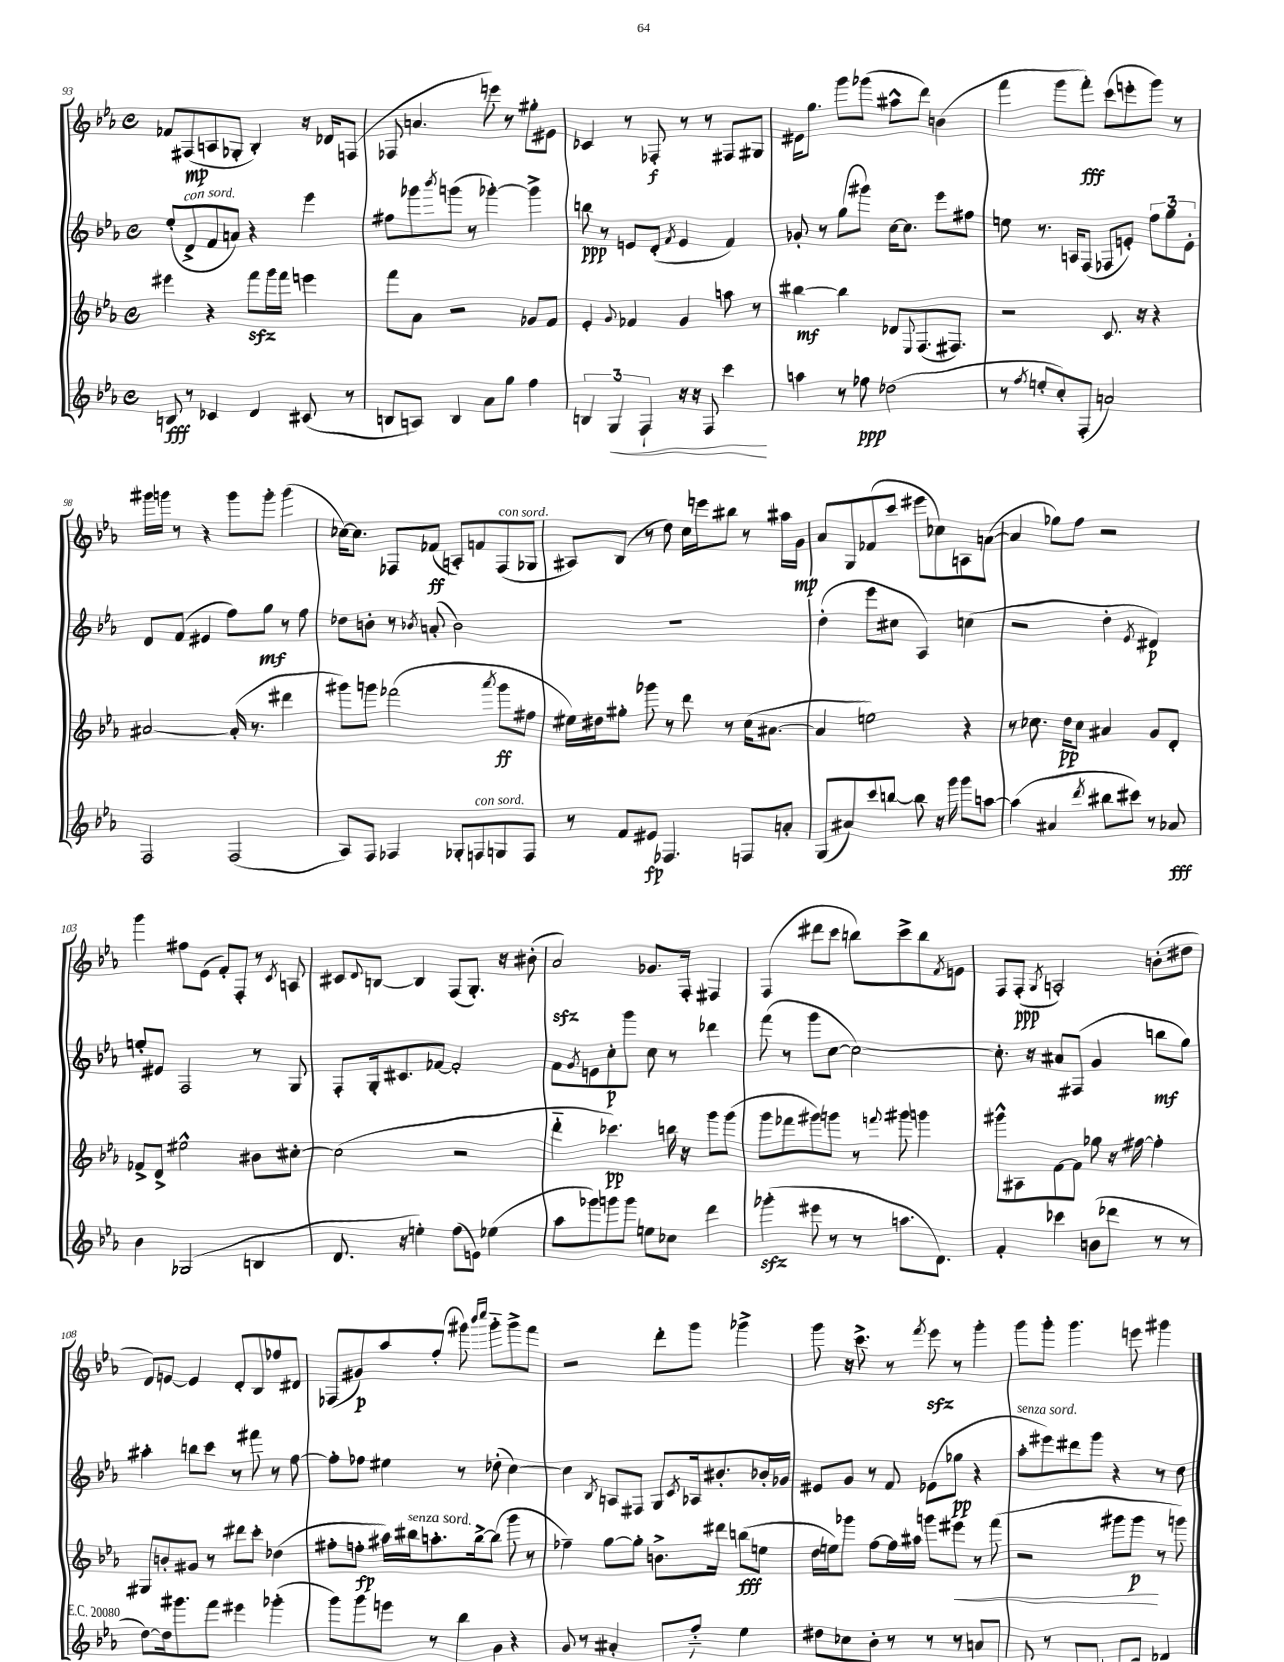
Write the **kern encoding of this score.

**kern	**dynam	**kern	**dynam	**kern	**dynam	**kern	**dynam
*part4	*part4	*part3	*part3	*part2	*part2	*part1	*part1
*staff4	*staff4	*staff3	*staff3	*staff2	*staff2	*staff1	*staff1
*clefG2	*	*clefG2	*	*clefG2	*	*clefG2	*
*k[b-e-a-]	*	*k[b-e-a-]	*	*k[b-e-a-]	*	*k[b-e-a-]	*
*M4/4	*	*M4/4	*	*M4/4	*	*M4/4	*
*met(c)	*	*met(c)	*	*met(c)	*	*met(c)	*
=93	=93	=93	=93	=93	=93	=93	=93
8Bn/	fff	4eee#X\	.	(8ee-'/L	.	8f-X/L	.
!	!	!	!	!LO:TX:a:i:t=con sord.	!	!	!
8r	.	.	.	8d^/	.	(8F#X/	mp
4c-X/	.	4r	.	8f/	.	8An/	.
.	.	.	.	8an/J)	.	8G-X'/J	.
4d/	.	8fffzz\L	.	4r	.	4B-'/)	.
.	.	16ggg\L	.	.	.	.	.
.	.	16fff\JJ	.	.	.	.	.
(8c#X/	.	4eeen\	.	4eee-\	.	16r	.
.	.	.	.	.	.	16d-X/KL	.
8r	.	.	.	.	.	(8Fn/J	.
=94	=94	=94	=94	=94	=94	=94	=94
8Bn/L	.	8fff\L	.	8ff#X\L	.	8F-X/	.
8An/J)	.	8a-\J	.	8ggg-X\	.	4.an/	.
.	.	.	.	8qbbb-/	.	.	.
4B/	.	2r	.	(8gggn\J	.	.	.
.	.	.	.	8r	.	.	.
8a-\L	.	.	.	[4ggg-X'\)	.	8eeen\)	.
8gg\J	.	.	.	.	.	8r	.
4ff\	.	8g-X/L	.	4ggg-^\]	.	8gg#X'\L	.
.	.	8f/J	.	.	.	8e#X\J	.
=95	=95	=95	=95	=95	=95	=95	=95
6Bn/	.	4e-'/	.	8bbn\	ppp	4c-X/	.
.	.	.	.	8r	.	.	.
!	!LO:HP:b	!	!	!	!	!	!
6G/	<	.	.	.	.	.	.
.	.	8qqg/	.	.	.	.	.
.	.	4f-X/	.	8en/L	.	8r	.
6F`/	.	.	.	.	.	.	.
.	.	.	.	(8d'/J	.	8F-X'/	f
.	.	.	.	8qf/	.	.	.
16r	.	4g/	.	4e/	.	8r	.
16r	.	.	.	.	.	.	.
8F/	.	.	.	.	.	8r	.
4ccc\	.	8aan\	.	4f/)	.	8F#X/L	.
.	.	8r	.	.	.	8G#X/J	.
.	[	.	.	.	.	.	.
=96	=96	=96	=96	=96	=96	=96	=96
4aan\	.	[4bb#X\	mf	8g-X'/	.	16e#X\KL	.
.	.	.	.	.	.	8.gg\J	.
.	.	.	.	8r	.	.	.
8r	.	4bb#\]	.	(8gg\L	.	8ggg\L	.
8ff-X\	ppp	.	.	8ggg#X\J)	.	(8ggg-X\J	.
(2dd-X\	.	8d-X/L	.	[16cc\KL	.	8aa#X^^\L	.
.	.	.	.	8.cc\J]	.	.	.
.	.	8qqE-/	.	.	.	.	.
.	.	(8.F/	.	.	.	8ddd\J)	.
.	.	.	.	8eee-\L	.	(4bn\	.
.	.	8.F#X/J)	.	.	.	.	.
.	.	.	.	8ff#X\J	.	.	.
=97	=97	=97	=97	=97	=97	=97	=97
8r	.	2r	.	8een\	.	4fff\	.
8qff/	.	.	.	.	.	.	.
8een'/L	.	.	.	8.r	.	.	.
8cc'/)	.	.	.	.	.	8ggg\L	.
.	.	.	.	16An/KL	.	.	.
(8F'/J	.	.	.	(8F/J	.	8fff'\J)	fff
2an/)	.	8.c/	.	8F-X/L	.	(8ccc\L	.
.	.	.	.	8en'/J)	.	8eeen'\	.
.	.	16r	.	.	.	.	.
.	.	4r	.	12ff\L	.	8ggg\J)	.
.	.	.	.	12gg\	.	.	.
.	.	.	.	.	.	8r	.
.	.	.	.	12e'\J	.	.	.
!!LO:LB:g=z
=98	=98	=98	=98	=98	=98	=98	=98
2F/	.	[2a#X/	.	8d/L	.	16ggg#X\LL	.
.	.	.	.	.	.	16gggn\JJ	.
.	.	.	.	(8f/J	.	8r	.
.	.	.	.	4e#X/	.	4r	.
(2F/	.	(16a#'/]	.	8ff\L)	.	8ggg\L	.
.	.	8.r	.	.	.	.	.
.	.	.	.	8gg\J	mf	8ggg'\J	.
.	.	4ddd#X\	.	8r	.	(4ggg\	.
.	.	.	.	8ff\	.	.	.
=99	=99	=99	=99	=99	=99	=99	=99
8A-/L)	.	8ggg#X\L)	.	8dd-X\L	.	[16cc-X\KL)	.
.	.	.	.	.	.	8.cc-\J]	.
8F/J	.	8gggn\J	.	8bn'\J	.	.	.
4F-X/	.	(2fff-X\	.	8r	.	8F-X/L	.
.	.	.	.	8qb-X/	.	.	.
.	.	.	.	(8an'/	.	(8f-X/J	ff
8G-X'/L	.	.	.	2b-\)	.	8An'/L)	.
!LO:TX:a:i:t=con sord.	!	!	!	!	!	!	!
8Fn/	.	.	.	.	.	8fn/	.
.	.	8qaaa-/	.	.	.	.	.
!	!	!	!	!	!	!LO:TX:a:i:t=con sord.	!
8Gn/	.	8ggg\L	ff	.	.	(8F-/	.
8F/J	.	8ff#X\J	.	.	.	8G-X/J	.
=100	=100	=100	=100	=100	=100	=100	=100
8r	.	16ee#X\LL)	.	1r	.	8A#X/L)	.
.	.	16dd#X\J	.	.	.	.	.
8f/L	.	8gg#X'\J	.	.	.	(8B-/J	.
8e#X/J	fp	8ggg-X\	.	.	.	8r	.
4.F-X/	.	8r	.	.	.	8dd\)	.
.	.	8ddd\	.	.	.	16cc\LL	.
.	.	.	.	.	.	16eeen\J	.
.	.	8r	.	.	.	8bb#X\J	.
8Fn/L	.	(16cc\KL	.	.	.	8r	.
.	.	[8.a#X\J	.	.	.	.	.
8an'/J	.	.	.	.	.	16aa#X\LL	.
.	.	.	.	.	.	16g\JJ	mp
=101	=101	=101	=101	=101	=101	=101	=101
(8G/L	.	4a#/]	.	(4dd'\	.	8a-/L	.
8a#X/)	.	.	.	.	.	8G/	.
8ccc/	.	2een\)	.	8eee-\L	.	(8f-X/	.
[8bbn/J	.	.	.	8cc#X\J	.	8ccc/J	.
8bb\]	.	.	.	4A-/)	.	8eee#X\L	.
16r	.	.	.	.	.	8cc-X\)	.
16ggg\	.	.	.	.	.	.	.
8ggg\L	.	4r	.	(4ccn\	.	8An\	.
[8aan\J	.	.	.	.	.	([8an\J	.
=102	=102	=102	=102	=102	=102	=102	=102
(4aa\]	.	8r	.	2r	.	4a/]	.
.	.	8.cc-X\	.	.	.	.	.
4a#X/	.	.	.	.	.	8gg-X\L)	.
.	.	16dd\KL	pp	.	.	.	.
.	.	8cc-\J	.	.	.	8ff\J	.
8qddd/	.	.	.	.	.	.	.
8bb#X\L	.	4a#X/	.	4dd'\	.	2r	.
8ccc#X\J)	.	.	.	.	.	.	.
.	.	.	.	8qe-/	.	.	.
8r	.	8g/L	.	4d#X/)	p	.	.
8a-X/	fff	8d'/J	.	.	.	.	.
!!LO:LB:g=z
=103	=103	=103	=103	=103	=103	=103	=103
4b-\	.	8f-X^/L	.	8een'/L	.	4ggg\	.
.	.	8d^/J	.	8e#X/J	.	.	.
(2G-X/	.	2ee#X^^\	.	2F/	.	8ff#X\L	.
.	.	.	.	.	.	(8e-\J	.
.	.	.	.	.	.	8f'/L)	.
.	.	.	.	.	.	8F'/J	.
4Bn/	.	8b#X\L	.	8r	.	8r	.
.	.	.	.	.	.	8qc/	.
.	.	[8cc#X'\J	.	8G/	.	8An/	.
=104	=104	=104	=104	=104	=104	=104	=104
8.d/	.	(2cc#\]	.	8F'/L	.	8c#X/L	.
.	.	.	.	.	.	8qqd/	.
.	.	.	.	16G'/k	.	[8Bn/J	.
16r	.	.	.	8.c#X/	.	.	.
4een'\)	.	.	.	.	.	4B/]	.
.	.	.	.	[8f-X/J	.	.	.
(8ff\L	.	2r	.	2f-'/]	.	(8F/L	.
8en\J)	.	.	.	.	.	8.G'/J)	.
(4ee-X\	.	.	.	.	.	.	.
.	.	.	.	.	.	16r	.
.	.	.	.	.	.	(8b#X'\	.
=105	=105	=105	=105	=105	=105	=105	=105
8aa-\L	.	4ddd\	.	8f\L	.	2a-zz/)	.
.	.	.	.	8qg/	.	.	.
8ggg-X\)	.	.	.	8en\	.	.	.
8gggn\	.	4.ccc-X\)	pp	8cc'\	p	.	.
8ggg\J	.	.	.	8ggg\J	.	.	.
8een\L	.	.	.	8cc\	.	8.g-X/L	.
8cc-X\J	.	16bbn\	.	8r	.	.	.
.	.	16r	.	.	.	16F'/Jk	.
4ddd\	.	8ggg\L	.	4ddd-X\	.	4F#X/	.
.	.	(8ggg\J	.	.	.	.	.
=106	=106	=106	=106	=106	=106	=106	=106
(4ggg-Xzz'\	.	8ggg\L	.	(8fff\	.	(4F/	.
.	.	8fff-X\	.	8r	.	.	.
8eee#X\	.	8ggg#X\)	.	8ggg\L	.	8ddd#X\L	.
8r	.	8gggn\J	.	[8cc\J	.	8ccc\J	.
8r	.	8r	.	2cc\_)	.	8bbn\L)	.
.	.	8qqfffn/	.	.	.	.	.
8.aan\L	.	8ggg#X\	.	.	.	8ccc^\	.
.	.	4gggn\	.	.	.	8bb\	.
8.d\J)	.	.	.	.	.	.	.
.	.	.	.	.	.	8qf/	.
.	.	.	.	.	.	8en\J	.
=107	=107	=107	=107	=107	=107	=107	=107
4f'/	.	8ggg#X^^\L	.	8.cc'\]	.	8F/L	.
.	.	8A#X\	.	.	.	(8F'/J	ppp
.	.	.	.	16r	.	.	.
.	.	.	.	.	.	8qG/	.
4ccc-X\	.	[8f\	.	8a#X/L	.	2An'/)	.
.	.	8f\J]	.	(8F#X/J	.	.	.
(8bn\L	.	8gg-X\	.	4g/	.	.	.
8ddd-X\J	.	16r	.	.	.	.	.
.	.	[16ff#X\	.	.	.	.	.
8r	.	4ff#'\]	.	8bbn\L	mf	(8bn'\L	.
8r	.	.	.	8gg\J)	.	8dd#X\J	.
!!LO:LB:g=z
=108	=108	=108	=108	=108	=108	=108	=108
[8dd\L)	.	8G#X/L	.	4aa#X'\	.	8d/L)	.
16dd\k]	.	8bn'/	.	.	.	[8en/J	.
8.ggg#X\	.	.	.	.	.	.	.
.	.	8g#X/J	.	8bbn\L	.	4e/]	.
8fff\J	.	8r	.	8ccc\J	.	.	.
4eee#X\	.	8ddd#X\L	.	8r	.	8d'/L	.
.	.	8ccc'\J	.	8fff#X\	.	8B-/	.
(4ggg-X'\	.	(4dd-X\	.	8r	.	8ff-X/	.
.	.	.	.	[8ff\	.	8d#X/J	.
=109	=109	=109	=109	=109	=109	=109	=109
8ggg\L)	.	8ff#X'\L	.	8ff'\L]	.	(8F-X/L	.
8ggg\	.	8ffn'\J	fp	8ff-X\J	.	8g#X/)	p
8eeen\J	.	16aa#X\LL)	.	4ee#X\	.	8aa-/	.
!	!	!LO:TX:a:i:t=senza sord.	!	!	!	!	!
.	.	16bb#X\J	.	.	.	.	.
8r	.	8.aan'\	.	.	.	(8ff'/J	.
8bb-\L	.	.	.	8r	.	8ggg#X\)	.
.	.	[16bb#^\k	.	.	.	.	.
.	.	.	.	.	.	16qqbbb-/LL	.
.	.	.	.	.	.	16qqcccc/JJ	.
8g\J	.	(8bb#\J]	.	(8dd-X'\	.	8ggg#\L	.
4r	.	8ggg\	.	[4cc\)	.	8ggg#^\	.
.	.	8r	.	.	.	8fff\J	.
=110	=110	=110	=110	=110	=110	=110	=110
8g/	.	4ff-X~\)	.	4cc\]	.	2r	.
8r	.	.	.	.	.	.	.
.	.	.	.	8qB-/	.	.	.
4a#X'/	.	[8gg\L	.	8An/L	.	.	.
.	.	8gg'\J]	.	8F#X/J	.	.	.
(8F-X/L	.	8.bn^\L	.	8G/L	.	8ddd'\L	.
.	.	.	.	8qc/	.	.	.
8ff/J)	.	.	.	16A-X/k	.	8ggg\J	.
.	.	16ddd#X\Jk	.	8.b#X'/	.	.	.
4ee-\	.	(8bbn\L	fff	.	.	4ggg-X^\	.
.	.	8een\J	.	16b-X'/L	.	.	.
.	.	.	.	16g-X/JJ	.	.	.
=111	=111	=111	=111	=111	=111	=111	=111
8dd#X\L	.	16dd\LL	.	8e#X/L	.	8ggg\	.
.	.	16een\J)	.	.	.	.	.
8cc-X\	.	8ggg-X\J	.	8g/J	.	16r	.
.	.	.	.	.	.	8.ccc^\	.
8b-'\J	.	[8ff\L	.	8r	.	.	.
8r	.	16ff\L]	.	8f/	.	8r	.
.	.	16aa#X\JJ	.	.	.	.	.
.	.	.	.	.	.	8qfff/	.
8r	.	8gggn\L	.	(8e-X\L	.	8eee-zz\	.
!	!	!	!LO:HP:b	!	!	!	!
8r	.	8eee#X\J	<	8gg-X\J	pp	8r	.
8an/L	.	8r	.	4r	.	4ggg'\	.
(8G/J	.	(8fff\	.	.	.	.	.
=112	=112	=112	=112	=112	=112	=112	=112
!	!	!	!	!LO:TX:a:i:t=senza sord.	!	!	!
8F/	.	2r	.	8aa-'\L	.	8ggg\L	.
8r	.	.	.	8eee#X\)	.	8ggg'\J	.
8F#X/L)	.	.	.	8ddd#X\	.	4.ggg\	.
(8Fn/J	.	.	.	8ggg\J	.	.	.
8An/L)	fff	8ggg#X\L	.	4r	.	.	.
8c/J	.	8ggg#\J	p	.	.	8eeen\	.
4d-X/	.	8r	[	8r	.	4ggg#X\	.
.	.	8gggn\)	.	8dd\	.	.	.
==	==	==	==	==	==	==	==
*-	*-	*-	*-	*-	*-	*-	*-
